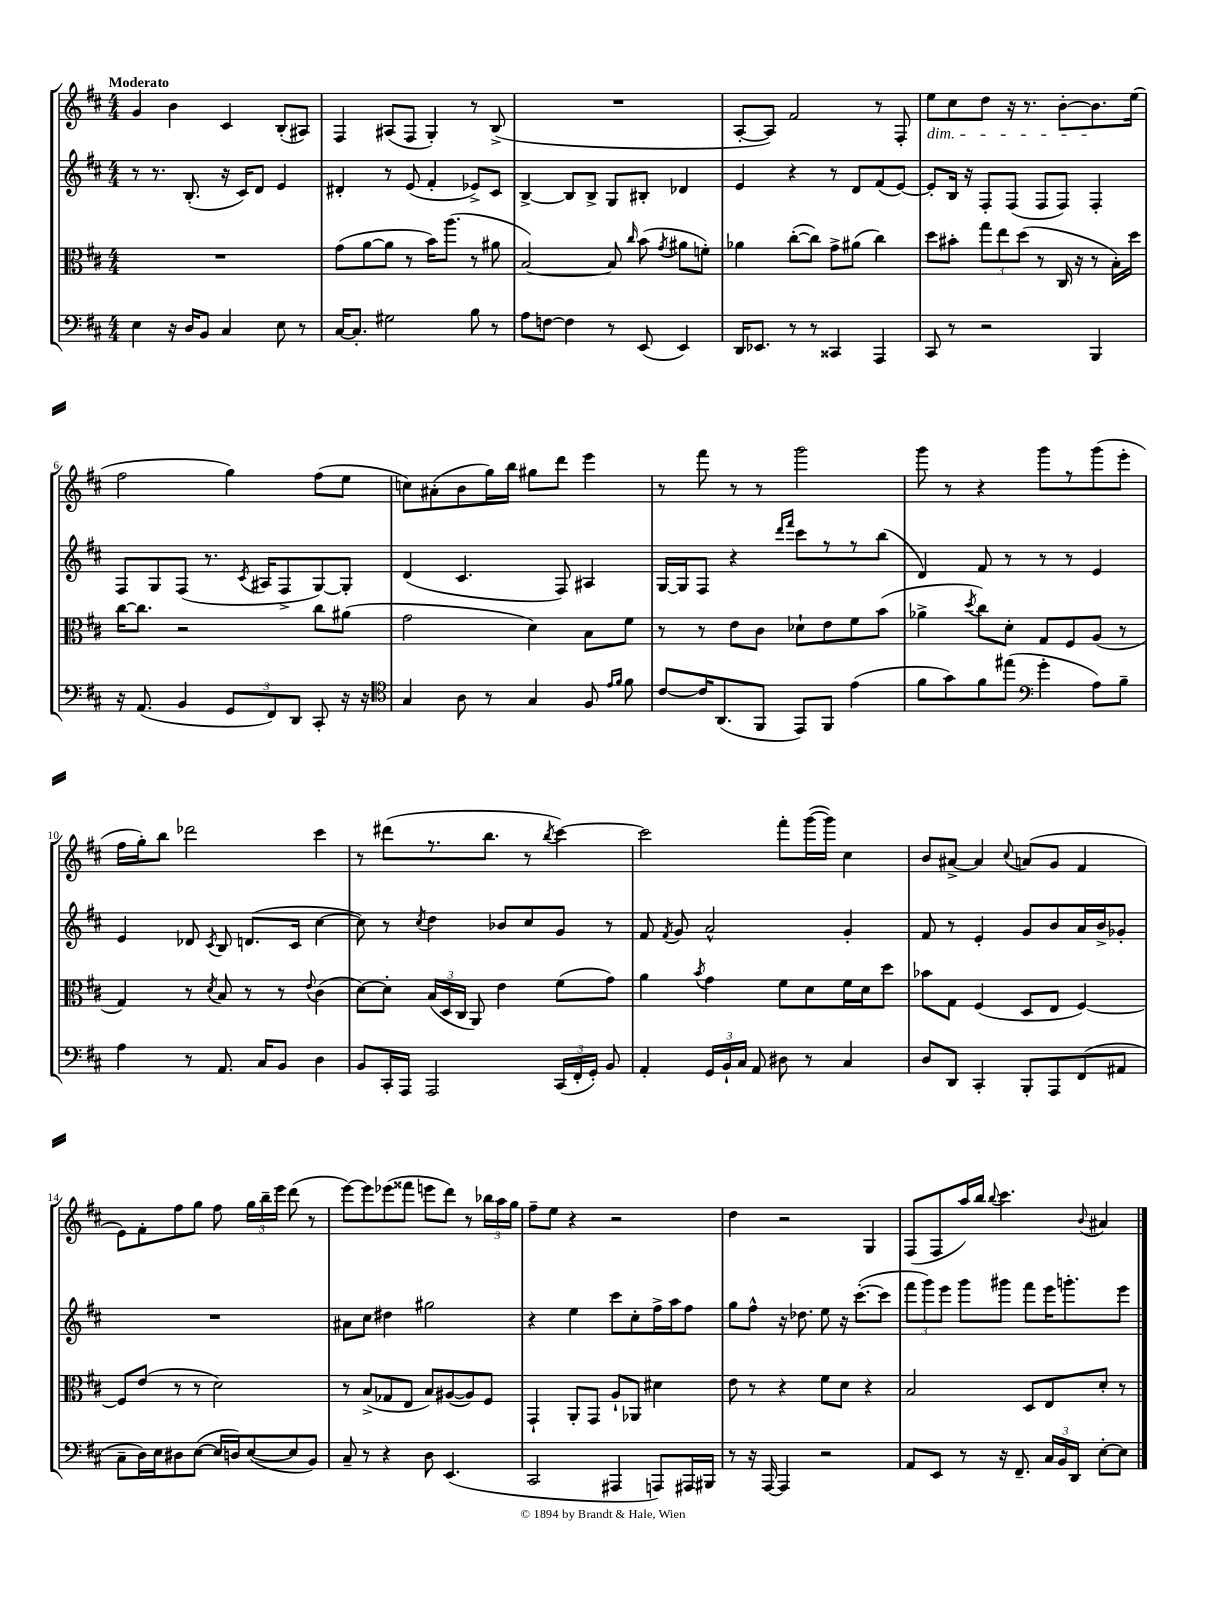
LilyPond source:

<<
\new StaffGroup <<
\new Staff = "s0" {
    \clef treble \key d \major \numericTimeSignature \time 4/4 \tempo "Moderato"
    \autoBeamOff g'4 b'4 cis'4 b8[-.( ais8]) |
    fis4 ais8[( fis8] g4-.) r8 b8->( |
    R1 |
    a8[~-. a8]) fis'2 r8 fis8-. |
    e''8[\dim cis''8 d''8] r16 r8. b'8[~-. b'8.\! e''16]( |
    fis''2 g''4) fis''8[( e''8] |
    c''8[) ais'8-.( b'8 g''16) b''16] gis''8[ d'''8] e'''4 |
    r8 fis'''8 r8 r8 g'''2 |
    g'''8 r8 r4 g'''8[ r8 g'''8( e'''8]-. |
    fis''16[ g''16-.) b''8] des'''2 cis'''4 |
    r8 dis'''8[( r8. b''8.] r8 \acciaccatura { b''8 } cis'''4~) |
    cis'''2 fis'''8[-. g'''16~( g'''16]) cis''4 |
    b'8[ ais'8]~-> ais'4 \appoggiatura { cis''8 } a'8[( g'8] fis'4 |
    e'8[) fis'8-. fis''8 g''8] fis''8 \tuplet 3/2 { g''16[ b''16-- e'''16] } d'''8( r8 |
    e'''8[~) e'''8 ees'''8( fisis'''8] e'''8[ d'''8]) r8 \tuplet 3/2 { bes''16[ a''16 g''16] } |
    fis''8[-- e''8] r4 r2 |
    d''4 r2 g4 |
    fis8[( fis8 a''16) b''16] \appoggiatura { b''8 } cis'''4. \appoggiatura { b'8 } ais'4 \bar "|." |
}
\new Staff = "s1" {
    \clef treble \key d \major \numericTimeSignature \time 4/4
    \autoBeamOff r8 r8. b8.-.( r16 cis'16[) d'8] e'4 |
    dis'4-. r8 e'8( fis'4-. ees'8[->) cis'8] |
    b4~-> b8[ b8]-> g8[ bis8]-. des'4 |
    e'4 r4 r8 d'8[ fis'8( e'8]~) |
    e'8[-. b16] r16 fis8[-. fis8]( fis8[ fis8]) fis4-. |
    fis8[ g8 fis8]( r8. \acciaccatura { cis'8 } ais16[ fis8-> g8~) g8]-. |
    d'4( cis'4. fis8) ais4 |
    g16[~ g16 fis8] r4 \grace { d'''16[ fis'''16] } cis'''8[ r8 r8 b''8]( |
    d'4) fis'8 r8 r8 r8 e'4 |
    e'4 des'8 \acciaccatura { cis'8 } b8 d'8.[( cis'16] cis''4~ |
    cis''8) r8 \acciaccatura { cis''8 } d''4 bes'8[ cis''8 g'8] r8 |
    fis'8 \acciaccatura { fis'8 } g'8 a'2-^ g'4-. |
    fis'8 r8 e'4-. g'8[ b'8 a'16 b'16-> ges'8]-. |
    R1 |
    ais'8[ cis''8] dis''4 gis''2 |
    r4 e''4 cis'''8[ cis''8-. fis''16-> a''16 fis''8] |
    g''8[ fis''8]-^ r16 des''8. e''8 r16 cis'''8.[~-.( cis'''8] |
    \tuplet 3/2 { fis'''8[ g'''8) e'''8] } g'''8[ gis'''8] fis'''8[ e'''16 g'''8.-. e'''8] \bar "|." |
}
\new Staff = "s2" {
    \clef alto \key d \major \numericTimeSignature \time 4/4
    \autoBeamOff R1 |
    g'8[( a'8~ a'8] r8 b'16[) a''8.]( r8 ais'8 |
    b2~) b8 \grace { cis''16 } b'8( \acciaccatura { g'8 } ais'8[ f'8]-.) |
    aes'4 cis''8[~-.( cis''8]) g'8[-> ais'8]( cis''4) |
    d''8[ bis'8]-. \tuplet 3/2 { g''8[ e''8 d''8]( } r8 cis16 r16 r8 b16[-.) d''16] |
    cis''16[~ cis''8.] r2 cis''8[ ais'8]( |
    g'2 d'4) b8[ fis'8] |
    r8 r8 e'8[ cis'8] des'8[-! e'8 fis'8 b'8]( |
    aes'4-> \acciaccatura { d''8 } cis''8[) d'8]-. g8[ fis8 a8]( r8 |
    g4) r8 \acciaccatura { d'8 } b8 r8 r8 \appoggiatura { e'8 } cis'4( |
    d'8[~) d'8]-. \tuplet 3/2 { b16[( d16 cis16] } a,8) e'4 fis'8[( g'8]) |
    a'4 \acciaccatura { b'8 } g'4 fis'8[ d'8 fis'16 d'16 d''8] |
    bes'8[ g8] fis4( d8[ e8] fis4~) |
    fis8[ e'8]( r8 r8 d'2) |
    r8 b8[->( ges8 e8] b8[) ais8~( ais8) fis8] |
    g,4-! a,8[-. g,8] a8[-! aes,8] dis'4 |
    e'8 r8 r4 fis'8[ d'8] r4 |
    b2 d8[ e8 d'8]-. r8 \bar "|." |
}
\new Staff = "s3" {
    \clef bass \key d \major \numericTimeSignature \time 4/4
    \autoBeamOff e4 r16 d16[ b,8] cis4 e8 r8 |
    cis16[~ cis8.]-. gis2 b8 r8 |
    a8[ f8]~ f4 r8 e,8( e,4) |
    d,16[ ees,8.] r8 r8 cisis,4 a,,4 |
    cis,8 r8 r2 b,,4 |
    r16 a,8.( b,4 \tuplet 3/2 { g,8[ fis,8) d,8] } cis,8-. r16 r16 |
    \clef tenor g4 a8 r8 g4 fis8 \grace { e'16[ fis'16] } fis'8 |
    cis'8[~ cis'16 a,8.( fis,8] e,8[) fis,8] e'4( |
    fis'8[ g'8) fis'8 eis''8]( \clef bass g'4-. a8[) b8]-- |
    a4 r8 a,8. cis16[ b,8] d4 |
    b,8[ cis,16-. a,,16] a,,2 \tuplet 3/2 { cis,16[( fis,16-. g,16]-.) } b,8 |
    a,4-. \tuplet 3/2 { g,16[ b,16-! cis16] } a,8 dis8 r8 cis4 |
    d8[ d,8] cis,4-. b,,8[-. a,,8 fis,8( ais,8] |
    cis8[-- d16) e16 dis8 e8]~( e16[ d16) e8~( e8 b,8]) |
    cis8-- r8 r4 d8 e,4.( |
    cis,2 ais,,4 a,,8[) ais,,16 bis,,16] |
    r8 r16 a,,16~ a,,4 r2 |
    a,8[ e,8] r8 r16 fis,8.-- \tuplet 3/2 { cis16[ b,16 d,16] } e8[~-. e8] \bar "|." |
}
>>
>>
